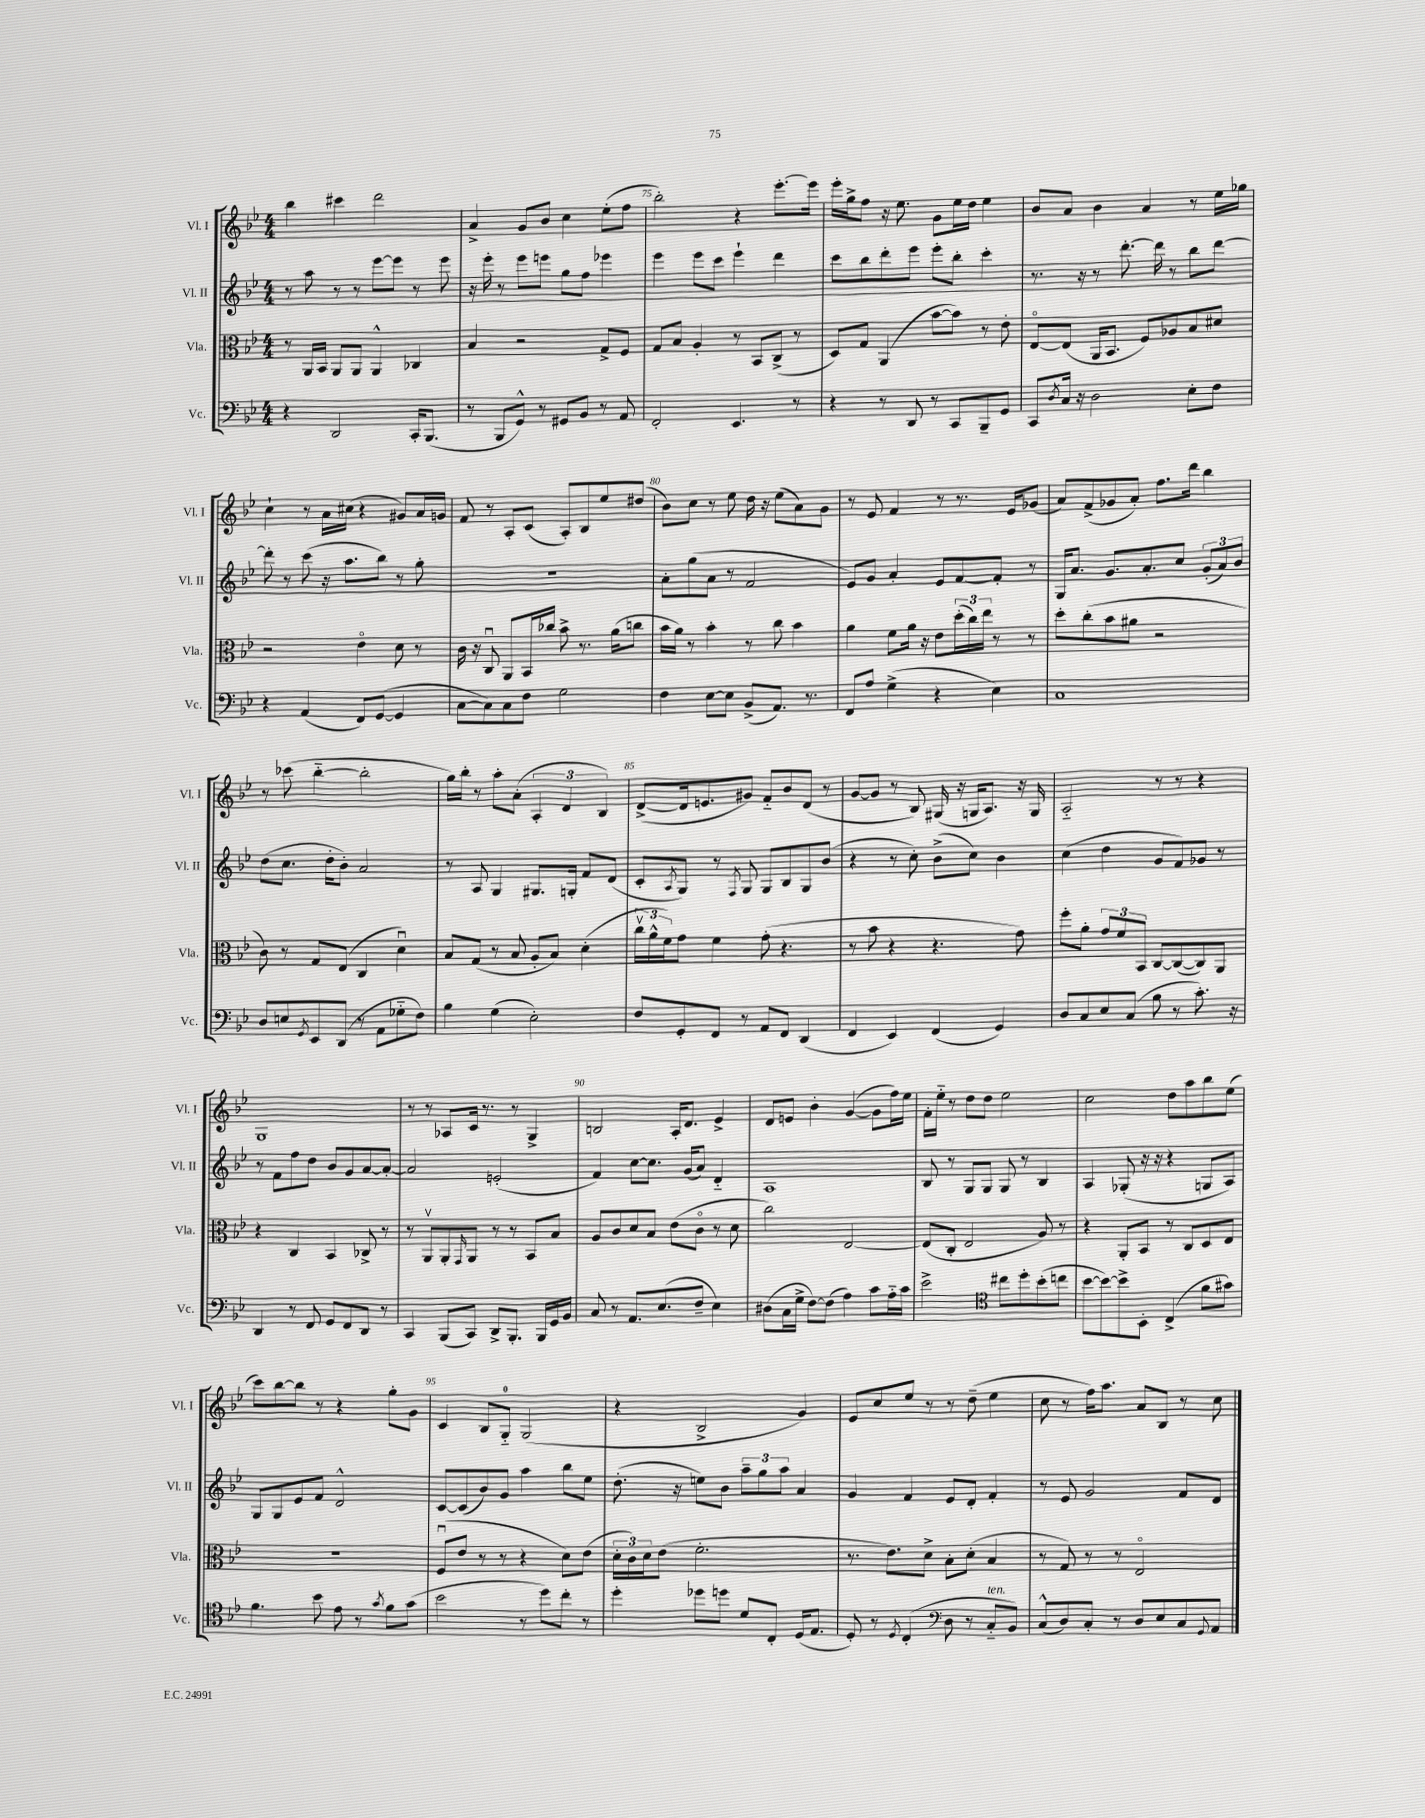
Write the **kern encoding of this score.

**kern	**kern	**kern	**kern
*part4	*part3	*part2	*part1
*staff4	*staff3	*staff2	*staff1
*I"Vc.	*I"Vla.	*I"Vl. II	*I"Vl. I
*I'Vc.	*I'Vla.	*I'Vl. II	*I'Vl. I
*clefF4	*clefC3	*clefG2	*clefG2
*k[b-e-]	*k[b-e-]	*k[b-e-]	*k[b-e-]
*M4/4	*M4/4	*M4/4	*M4/4
=73	=73	=73	=73
4r	8r	8r	4bb-\
.	16AA/LL	8aa\	.
.	16BB-/JJ	.	.
2DD/	8AA/L	8r	4ccc#X\
.	8AA/J	8r	.
.	4AA^^/	[8eee-\L	2ddd\
.	.	8eee-\J]	.
16CC'/KL	4C-X/	8r	.
(8.BBB-/J	.	.	.
.	.	8eee-\	.
=74	=74	=74	=74
8r	4B-/	16r	4a^/
.	.	16eee-'\	.
8BBB-/L	.	8r	.
8GG^^/J)	2r	8eee-\L	8g/L
8r	.	8eeen\J	8b-/J
8GG#X/L	.	8gg\L	4cc\
8BB-/J	.	8ff\J	.
8r	8G^/L	4eee-X\	(8ee-'\L
8AA/	8F/J	.	8ff\J
=75	=75	=75	=75
2FF'/	8G/L	4eee-\	2bb-'\)
.	8B-/J	.	.
.	4A'/	8eee-\L	.
.	.	8ccc\J	.
4.EE-/	8r	4eee-`\	4r
.	8BB-/L	.	.
.	(8C^/J	4ddd\	[8.eee-'\L
8r	8r	.	.
.	.	.	16eee-\Jk]
=76	=76	=76	=76
4r	8D/L)	8ccc\L	16eee-'\LL
.	.	.	16gg^\J
.	8G/J	8bb-\	8ff\J
8r	(4AA/	8ddd'\	16r
.	.	.	8.ee-\
8DD/	.	8eee-\J	.
8r	[8b-\L	8eee-'\L	8g\L
8CC/L	8b-\J])	8bb-'\J	16ee-\L
.	.	.	16dd\JJ
8BBB-~/	8r	4ccc'\	4ee-\
8GG/J	8e-'\	.	.
=77	=77	=77	=77
8CC/L	[8E-/L	8.r	8b-/L
8qD/	.	.	.
16C/Jk	(8E-/J]	.	8a/J
16r	.	16r	.
2D\	16AA/KL	8r	4b-\
.	8.BB-/J	.	.
.	.	[8.ddd'\	.
.	8F/L)	.	4a/
.	.	16ddd\]	.
.	8A-X/	8r	.
8E-'\L	8B-/	8bb-\L	8r
8F\J	8d#X/J	[8ddd\J	16ee-\LL
.	.	.	16gg-X\JJ
!!LO:LB:g=z
=78	=78	=78	=78
4r	2r	8ddd'\]	4cc`\
.	.	8r	.
(4AA/	.	(8ccc\	8r
.	.	16r	16a\LL
.	.	8.aa\L	(16cc#X\JJ
8FF/L)	4e-\	.	4r
([8GG/J	.	8bb-\J)	.
4GG/]	8d\	8r	8g#X/L)
.	8r	8gg'\	16a/L
.	.	.	16gn/JJ
=79	=79	=79	=79
[8C\L	16c\	1r	8f/
.	16r	.	.
8C\])	8Cu/	.	8r
8C\	8AA/L	.	8A'/L
8F\J	16BB-/L	.	(8c/J
.	16cc-X/JJ	.	.
2G\	8b-^\	.	8A'/L)
.	8.r	.	8B-/
.	.	.	8ee-/
.	(16a\KL	.	.
.	8ccn\J	.	(8dd#X/J
=80	=80	=80	=80
4F\	16b-\LL	8a'\L	8b-\L)
.	16a\JJ)	.	.
.	8r	(8gg\	8cc\J
[8E-\L	4b-'\	8a\J	8r
8E-\J]	.	8r	8ee-\
(8BB-^/L	8r	2f/	16dd\
.	.	.	16r
8.AA/J)	8cc\	.	(8ee-\L
.	4b-\	.	8a\)
8.r	.	.	.
.	.	.	8g\J
=81	=81	=81	=81
8FF/L	4a\	8e-/L)	8r
8A/J	.	8g/J	8e-/
(4G^\	8f\L	4a'/	4f/
.	16a\Jk	.	.
.	16r	.	.
4r	8e-\L	8e-/L	8r
.	(24dd'\L	[8f/	8.r
.	24cc\)	.	.
.	24ee-\JJ	.	.
4E-\)	8r	8f'/J]	.
.	.	.	16e-/KL
.	8r	8r	(8g-X/J
=82	=82	=82	=82
1C	8dd'\L	16G/KL	8a/L)
.	.	8.a/J	.
.	(8cc'\	.	(8f^/
.	8b-\	8.g/L	8g-X/
.	8a#X\J	.	8a'/J)
.	.	8.a'/	.
.	2r	.	8.ff\L
.	.	8cc/J	.
.	.	.	16ddd\Jk
.	.	(12g'/L	4bb-\
.	.	12a/)	.
.	.	12b-/J	.
!!LO:LB:g=z
=83	=83	=83	=83
8D/L	8c\)	(8dd\L	8r
8En/	8r	8.cc\J	(8ccc-X\
8qGG/	.	.	.
8EE-/	8G/L	.	[4bb-\
.	.	16dd'\KL	.
(8DD/J	(8E-/J	8b-'\J)	.
8r	4C/	2a/	2bb-'\]
8AA\L	.	.	.
8G-X\	4du\)	.	.
8F\J)	.	.	.
=84	=84	=84	=84
4B-\	8B-/L	8r	16gg\LL)
.	.	.	16bb-'\JJ
.	(8G/J	8A/	8r
(4G\	8r	4G/	8aa'\L
.	8B-/	.	(8a'\J
2E-'\)	8A'/L	8.G#X/L	6A'/
.	8B-/J)	.	.
.	.	.	6d/
.	.	16Gn'/Jk	.
.	(4d'\	8f/L	.
.	.	.	6B-/)
.	.	(8d/J	.
=85	=85	=85	=85
8F/L	24ccv\LL	8c'/L	([8d^/L
.	24a^^\	.	.
.	24f\J)	.	.
.	.	8qA/	.
8GG'/	8g\J	8G/J)	16d/k]
.	.	.	8.en/
8FF/J	4f\	8r	.
.	.	8qF/	.
8r	.	8G/	8g#X/J)
8AA/L	(8g'\	8G/L	8f/L
8FF/J	4.r	8B-/	8b-/
(4DD/	.	8G/	(8d/J
.	.	(8b-/J	8r
=86	=86	=86	=86
4FF/	8r	4r	[8g/L
.	8b-\	.	8g/J]
4EE-/)	4r	8r	8r
.	.	8cc'\)	8B-/)
(4FF/	4.r	(8b-^\L	(16G#X/
.	.	.	16r
.	.	8cc\J)	16Gn/KL
.	.	.	8.A/J)
4GG/)	.	4b-\	.
.	8g\)	.	16r
.	.	.	16G/
=87	=87	=87	=87
8D/L	8ff'\L	(4cc\	2A/
8C/	8a'\J	.	.
8E-/	12g/L	4dd\	.
.	12f/	.	.
(8C/J	.	.	.
.	12BB-/J	.	.
8B-\	[8C/L	8g/L	8r
8r	(8C/_	8f/)	8r
8.c'\)	8C/])	8g-X/J	4r
.	8AA/J	8r	.
16r	.	.	.
!!LO:LB:g=z
=88	=88	=88	=88
4DD/	4r	8r	1G
.	.	8f\L	.
8r	4C/	8ff\	.
8FF/	.	8dd\J	.
8GG/L	4BB-/	8b-/L	.
8FF/	.	8g/	.
8DD/J	8C-X^/	[8a/	.
8r	8r	8a'/J_	.
=89	=89	=89	=89
4CC/	8r	2a/]	8r
.	8AAv/L	.	8r
(8BBB-/L	8AA'/	.	8A-X/L
.	16qqGG/	.	.
8CC/J)	8AA/J	.	16c/Jk
.	.	.	8.r
8DD^/L	8r	(2en'/	.
8.BBB-'/J	8r	.	8r
.	8BB-/L	.	4G^/
16BBB-/LL	.	.	.
16GG/	8B-/J	.	.
16BB-/JJ	.	.	.
=90	=90	=90	=90
8C/	8A/L	4f/)	2Bn/
8r	8c/	.	.
8.AA/L	8d/	[8cc\L	.
.	8B-/J	8.cc\J]	.
(8.E-/	.	.	.
.	(8e-\L	.	16A'/KL
.	.	(16g/KL	8.d/J
8F~/J	8c\J	8a/J)	.
4E-\)	8r	4d/	4e-^/
.	8d\	.	.
=91	=91	=91	=91
(8D#X\L	2cc\)	1A	8d/L
16C\L	.	.	8en/J
16G^\JJ	.	.	.
[8F\L)	.	.	4b-'\
(8F\J]	.	.	.
4A\)	[2E-/	.	([4g/
8c\L	.	.	8g\L]
16A\L	.	.	16ff\L)
16c\JJ	.	.	16ee-\JJ
=92	=92	=92	=92
2e-^\	(8E-/L]	8B-/	16f'\LL
.	.	.	16ee-\JJ
.	8C'/J	8r	8r
.	2E-/	8G/L	8dd\L
.	.	8G/J	8dd\J
*clefC4	*	*	*
8cc#X\L	.	8G/	2ee-\
8dd'\	.	8r	.
(8b-'\	8A/)	4B-/	.
8ccn\J	8r	.	.
=93	=93	=93	=93
[8b-\L	4r	4A/	2cc\
8b-\_)	.	.	.
8b-^\]	8AA'/L	(8G-X'/	.
8BB-'\J	8BB-/J	16r	.
.	.	16r	.
(4C^/	8r	4r	8dd\L
.	8C/L	.	8aa\
8f\L	8D/	8Gn/L	8bb-\
8g#X\J)	8E-/J	8A/J)	(8ee-\J
!!LO:LB:g=z
=94	=94	=94	=94
4.f\	1r	8G/L	8ccc\L)
.	.	8G/	[8bb-\
.	.	8e-/	8bb-\J]
8b-\	.	8f/J	8r
8e-\	.	2d^^/	4r
8r	.	.	.
8qg/	.	.	.
8f\L	.	.	8gg'\L
(8g\J	.	.	8g\J
=95	=95	=95	=95
2b-\	(8Fu/L	[8c/L	4c/
.	8e-/J	(8c/]	.
.	8r	8b-/)	8B-/L
.	8r	8g/J	8G/J
8r	4r	4aa\	(2G/
8dd\L)	.	.	.
8cc'\J	8d\L)	8bb-\L	.
8r	(8e-\J	8ee-\J	.
=96	=96	=96	=96
4dd'\	24d'\LL	(8.dd'\	4r
.	24c\)	.	.
.	24d\J	.	.
.	(8e-\J	.	.
.	.	16r	.
8dd-X\L	2.f'\	8een\L)	2B-^/
8ddn\J	.	8b-\J	.
8d/L	.	12aa~\L	.
.	.	12gg\	.
8C'/J	.	.	.
.	.	12aa\J	.
(16D/KL	.	4a/	4g/)
8.E-/J	.	.	.
=97	=97	=97	=97
8D'/)	8.r	4g/	8e-/L
8r	.	.	8cc/
.	8.e-\L)	.	.
8qD/	.	.	.
(4C'/	.	4f/	8ee-/J
.	8d^\J	.	8r
*clefF4	*	*	*
8D\	8B-'\L	8e-/L	8r
8r	(8d'\J	8d'/J	(8dd~\
!LO:TX:a:i:t=ten.	!	!	!
8C/L	4B-/	4f'/	4ee-\
8BB-/J)	.	.	.
=98	=98	=98	=98
(8C^^/L	8r	8r	8cc\
8D/)	8G/)	8e-/	8r
8C'/J	8r	2g/	16ff\KL)
.	.	.	8.aa\J
8r	8r	.	.
8D/L	2E-/	.	8a/L
8E-/	.	.	8B-/J
8C/	.	8f/L	8r
8qqGG/	.	.	.
8AA/J	.	8d/J	8cc\
==	==	==	==
*-	*-	*-	*-
